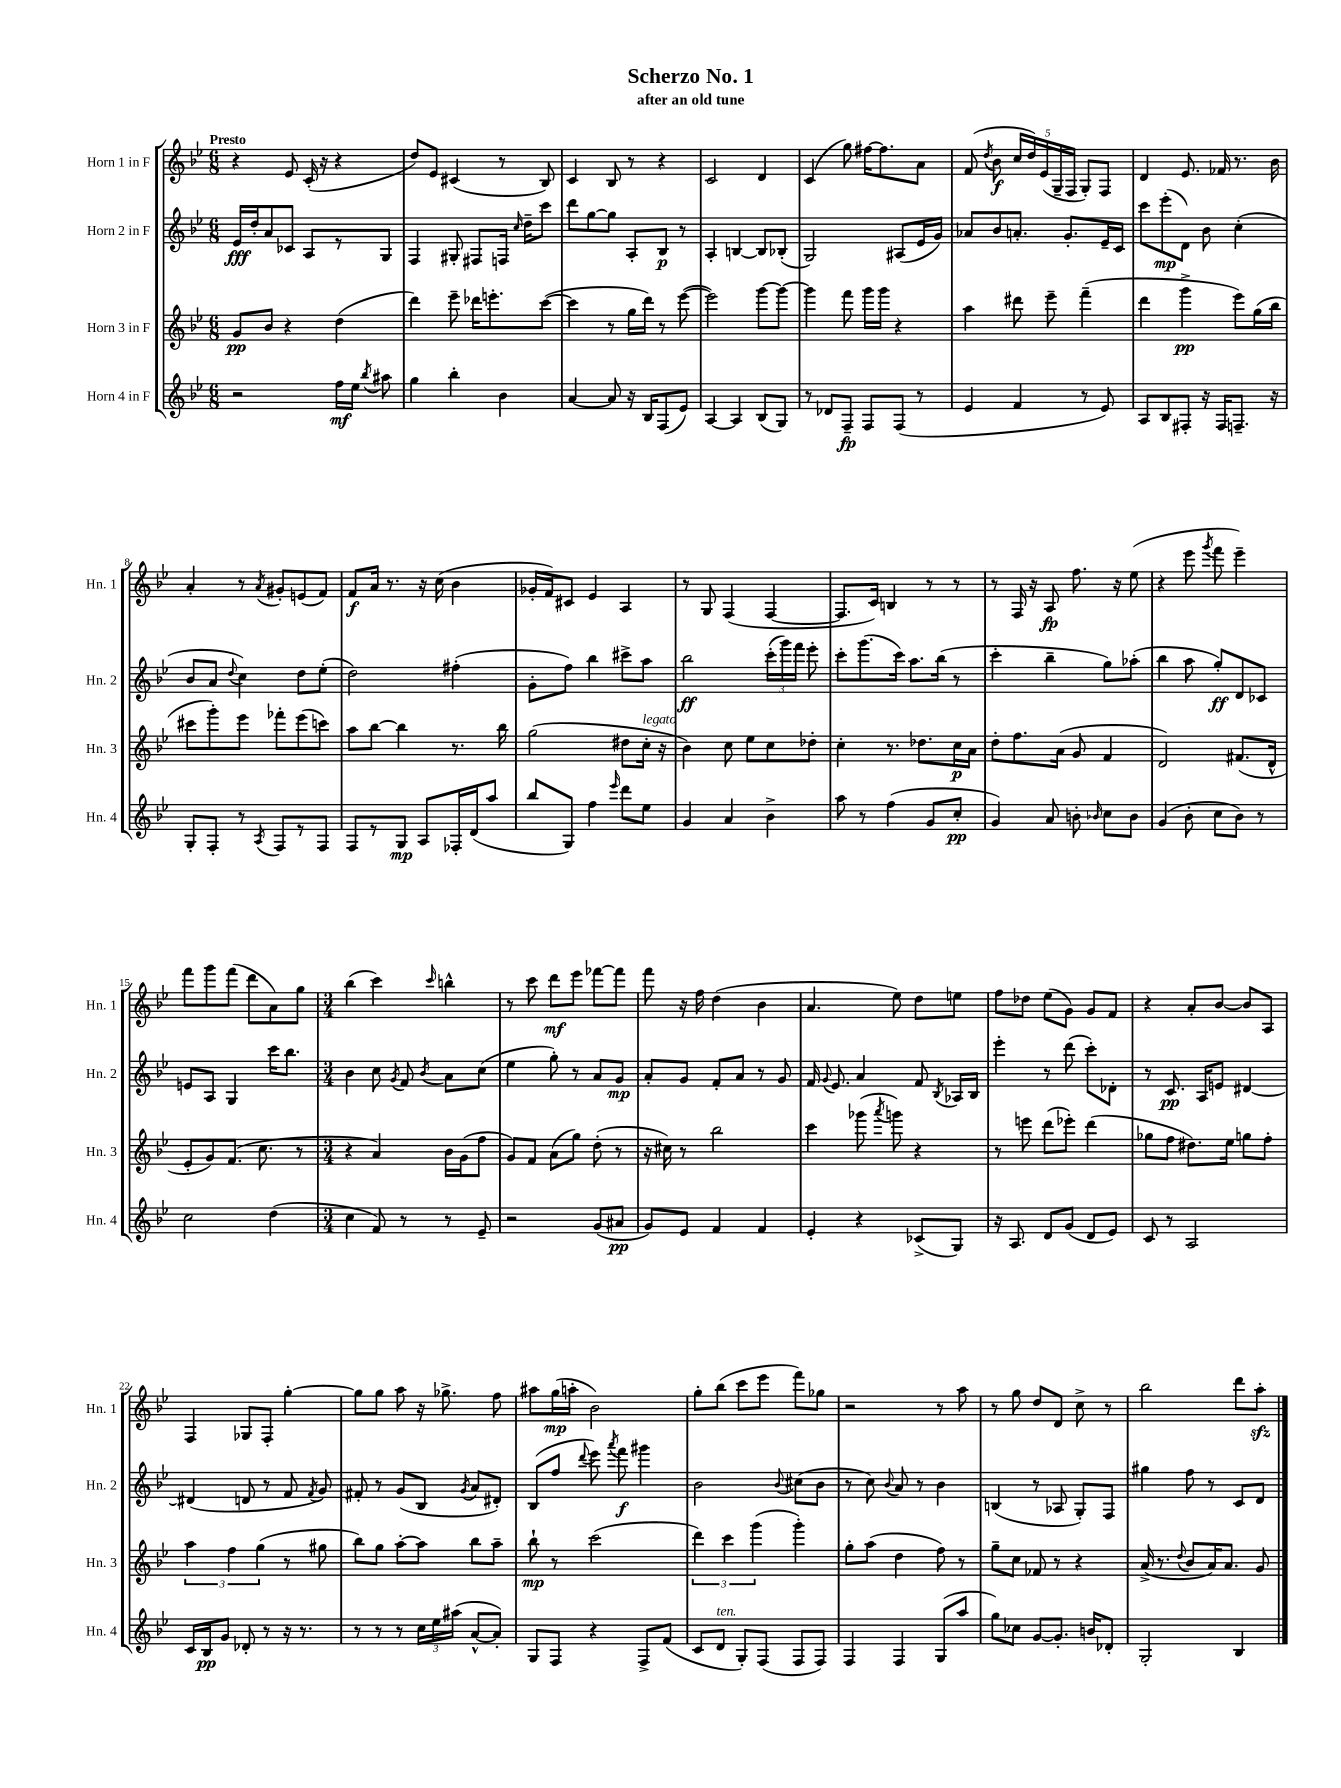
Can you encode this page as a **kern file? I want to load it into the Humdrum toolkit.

**kern	**kern	**kern	**kern
*staff4	*staff3	*staff2	*staff1
*clefG2	*clefG2	*clefG2	*clefG2
*k[b-e-]	*k[b-e-]	*k[b-e-]	*k[b-e-]
*M6/8	*M6/8	*M6/8	*M6/8
2r	8g	16e-	4r
.	.	16dd'	.
.	8b-	8a	.
.	4r	8c-	8e-
.	.	8A	(16c'
.	.	.	16r
16ff	(4dd	8r	4r
16ee-	.	.	.
8qbb-	.	.	.
8aa#	.	8G	.
=	=	=	=
4gg	4ddd)	4F	8dd)
.	.	.	8e-
4bb-'	8eee-~	8G#'	(4c#
.	16ddd-	8F#	.
.	8.eee'	.	.
4b-	.	16F	8r
.	.	16qqcc	.
.	.	16dd~	.
.	([8ccc	8ccc	8B-)
=	=	=	=
[4a	4ccc]	8ddd	4c
.	.	[8gg	.
8a]	8r	8gg]	8B-
16r	16gg	8A'	8r
16B-	16ddd)	.	.
(8F	8r	8B-	4r
8e-)	([8eee-	8r	.
=	=	=	=
[4A	2eee-])	4A'	2c
4A]	.	[4B	.
(8B-	[8ggg	8B]	4d
8G)	8ggg_	(8B-'	.
=	=	=	=
8r	4ggg]	2G)	(4c
8d-	.	.	.
8F~	8fff	.	8gg)
8F	16ggg	.	[16ff#
.	16ggg	.	8.ff#]
(8F	4r	(8A#	.
8r	.	16e-	8a
.	.	16g)	.
=	=	=	=
4e-	4aa	8a-	(8f
.	.	.	8qdd
.	.	8b-	8b-
4f	8ddd#	8.a'	20cc
.	.	.	20dd)
.	.	.	(20e-
.	8eee-~	.	.
.	.	.	20G~
.	.	8.g'	.
.	.	.	20F
8r	(4fff~	.	8G')
8e-)	.	16e-~	8F
.	.	16c	.
=	=	=	=
8A	4ddd	8ccc	4d
8B-	.	(8eee-'	.
8F#'	4ggg^	8d)	8.e-
16r	.	8b-	.
16F#	.	.	16f-
8.F~	8eee-)	(4cc'	8.r
.	(16gg	.	.
16r	16bb-	.	16b-
=	=	=	=
8G'	8ccc#	8b-	4a'
8F'	8ggg')	8a	.
.	.	8qqdd	.
8r	8eee-	4cc)	8r
8qA	.	.	8qa
8F	8fff-'	.	8g#'
8r	(8eee-	8dd	(8e
8F	8ccc)	(8ee-'	8f)
=	=	=	=
8F	8aa	2dd)	8f
8r	[8bb-	.	16a
.	.	.	8.r
8G	4bb-]	.	.
8A	.	.	16r
.	.	.	(16cc
16F-'	8.r	(4ff#'	4b-
(16d	.	.	.
8aa	.	.	.
.	16bb-	.	.
=	=	=	=
8bb-	(2gg	8g'	16g-'
.	.	.	16f)
8G)	.	8ff)	8c#
4ff	.	4bb-	4e-
16qqeee-	.	.	.
8ddd	8dd#	8ccc#^	4A
8ee-	16cc'	8aa	.
.	16r	.	.
=	=	=	=
4g	4b-)	2bb-	8r
.	.	.	8G
4a	8cc	.	(4F
.	8ee-	.	.
4b-^	8cc	(24ccc'	[4F
.	.	24ggg)	.
.	.	24fff	.
.	8dd-'	8eee-'	.
=	=	=	=
8aa	4cc'	8ccc'	8.F]
8r	.	(8.ggg	.
.	.	.	16c)
(4ff	8.r	.	4B
.	.	16ccc)	.
.	.	8.aa	.
.	8.dd-	.	.
8g	.	.	8r
.	.	(16bb-	.
8cc'	16cc	8r	8r
.	16a	.	.
=	=	=	=
4g)	8dd'	4ccc'	8r
.	8.ff	.	16F
.	.	.	16r
8a	.	4bb-~	8A
.	(16a	.	.
8b'	8g	.	8.ff
16qqb-	.	.	.
8cc	4f	8gg)	.
.	.	.	16r
8b-	.	(8aa-'	(8ee-
=	=	=	=
(4g	2d)	4bb-	4r
8b-'	.	8aa	8eee-
.	.	.	8qggg
8cc	.	8gg')	8fff
8b-)	(8.f#	8d	4eee-~)
8r	.	8c-	.
.	16d^^	.	.
=	=	=	=
2cc	8e-'	8e	8fff
.	8g)	8A	8ggg
.	(8.f	4G	(8fff
.	.	.	8ddd
.	8.cc	.	.
(4dd	.	16ccc	8a)
.	.	8.bb-	.
.	8r	.	8gg
=	=	=	=
*M3/4	*M3/4	*M3/4	*M3/4
4cc	4r	4b-	(4bb-
8f)	4a)	8cc	4ccc)
.	.	8qg	.
8r	.	8f	.
.	.	8qb-	16qqccc
8r	16b-	8a	4bb^^
.	(16g	.	.
8e-~	8ff	(8cc	.
=	=	=	=
2r	8g)	4ee-	8r
.	8f	.	8ccc
.	(8a	8gg')	8ddd
.	8gg)	8r	8eee-
(8g	(8dd'	8a	[8fff-
8a#	8r	8g	8fff-]
=	=	=	=
8g)	16r	8a'	8fff
.	16cc#)	.	.
8e-	8r	8g	16r
.	.	.	16ff
4f	2bb-	8f'	(4dd
.	.	8a	.
4f	.	8r	4b-
.	.	8g	.
=	=	=	=
4e-'	4ccc	16f	4.a
.	.	8qqg	.
.	.	8.e-	.
4r	(8ggg-	4a	.
.	8qaaa	.	.
.	8ggg)	.	8ee-)
(8c-^	4r	8f	8dd
.	.	8qB-	.
8G)	.	16A-	8ee
.	.	16B-	.
=	=	=	=
16r	8r	4eee-'	8ff
8.A	.	.	.
.	8eee	.	8dd-
8d	(8ddd	8r	(8ee-
(8g	8eee-')	(8ddd	8g)
8d	(4ddd	8ccc')	8g
8e-)	.	8d-'	8f
=	=	=	=
8c	8gg-	8r	4r
8r	8ff	8.c	.
2A	8.dd#)	.	8a'
.	.	16A	.
.	.	8e	[8b-
.	16ee-	.	.
.	8gg	[4d#	8b-]
.	8ff'	.	8A
=	=	=	=
16c	6aa	(4d#]	4F
16B-	.	.	.
8g	.	.	.
.	6ff	.	.
8d-'	.	8d	8G-
.	(6gg	.	.
8r	.	8r	8F'
16r	8r	8f	[4gg'
8.r	.	.	.
.	.	8qf	.
.	8gg#	8g)	.
=	=	=	=
8r	8bb-)	8f#'	8gg]
8r	8gg	8r	8gg
8r	[8aa'	(8g	8aa
24cc	8aa]	8B-	16r
24ee-	.	.	.
.	.	.	8.gg-^
(24aa#	.	.	.
.	.	8qg	.
[8a^^	8bb-	8a	.
8a'])	8aa~	8d#')	8ff
=	=	=	=
8G	8bb-`	(8B-	8aa#
8F	8r	8ff	(16gg
.	.	.	16aa'
.	.	8qqddd	.
4r	(2ccc	8eee-)	2b-)
.	.	8qaaa	.
.	.	8fff	.
8F^	.	4ggg#	.
(8f	.	.	.
=	=	=	=
8c	6ddd)	2b-	8gg'
8d	.	.	(8bb-
.	6ccc	.	.
8G')	.	.	8ccc
.	(6ggg	.	.
(8F	.	.	8eee-
.	.	8qqb-	.
8F	4ggg')	(8cc#	8fff)
8F)	.	8b-	8gg-
=	=	=	=
4F	8gg'	8r	2r
.	(8aa	8cc)	.
.	.	8qqb-	.
4F	4dd	8a	.
.	.	8r	.
(8G	8ff)	4b-	8r
8aa	8r	.	8aa
=	=	=	=
8gg)	8gg~	(4B	8r
8cc-	8cc	.	8gg
[8g	8f-	8r	8dd
8.g']	8r	8A-	8d
.	4r	8G')	8cc^
16b	.	.	.
8d-'	.	8F	8r
=	=	=	=
2G'	(16a^	4gg#	2bb-
.	8.r	.	.
.	8qqdd	.	.
.	8b-	8ff	.
.	16a)	8r	.
.	8.a	.	.
4B-	.	8c	8ddd
.	8g	8d	8aa'
==	==	==	==
*-	*-	*-	*-
